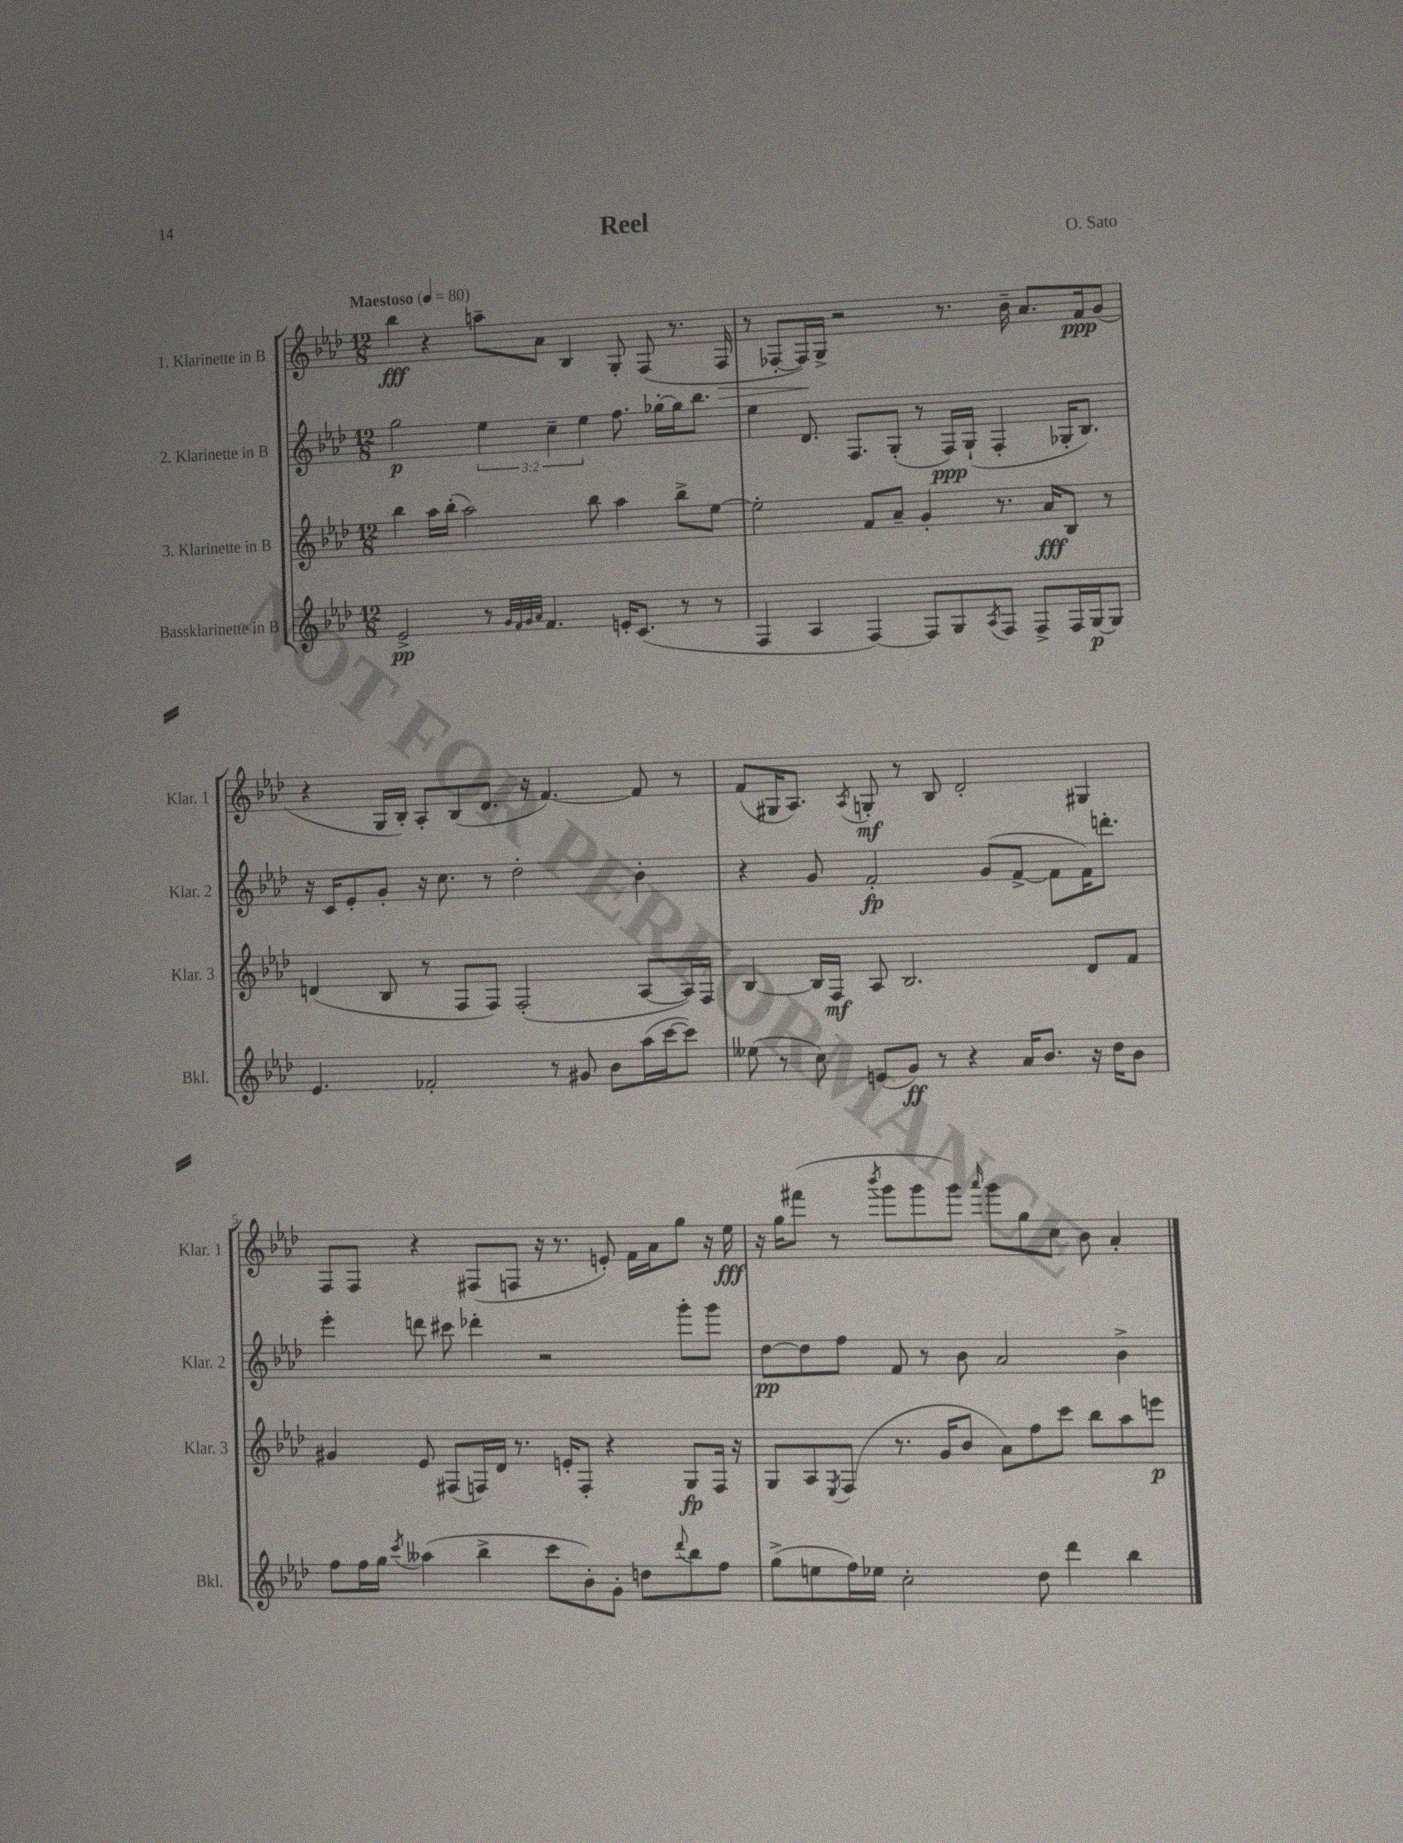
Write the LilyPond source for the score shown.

\header { title = "Reel" composer = "O. Sato" }
<<
\new StaffGroup <<
\new Staff = "s0" \with { instrumentName = "1. Klarinette in B" shortInstrumentName = "Klar. 1" } {
    \clef treble \key aes \major \numericTimeSignature \time 12/8 \tempo "Maestoso" 4 = 80
    bes''4\fff r4 a''8-- aes'8 bes4 g8-. f8( r8. f16\> |
    r8 fes8~-. fes16\!) g16-> r2 r8. bes'16-- aes'8. f'16\ppp g'8( |
    r4 g16 bes16-.) aes8-. bes8( des'8. r16 f'4.~) f'8 r8 |
    f'8( gis16 aes8.) \acciaccatura { aes8 } g8-.\mf r8 bes8 des'2-. gis4 |
    f8 f8 r4 fis8( f8 r16 r8. e'8-.) f'16 aes'16 g''8 r16 ees''16\fff |
    r16 g''16 fis'''8( r8 \acciaccatura { bes'''8 } g'''8 g'''8 g'''8) \grace { aes'''16 } g'''8 g''8 c''8 bes'8 aes'4-. \bar "|." |
}
\new Staff = "s1" \with { instrumentName = "2. Klarinette in B" shortInstrumentName = "Klar. 2" } {
    \clef treble \key aes \major \numericTimeSignature \time 12/8 \override Staff.TupletNumber.text = #tuplet-number::calc-fraction-text
    g''2\p \tuplet 3/2 { ees''4 c''4-- ees''4 } f''8. ges''16~-. ges''16 bes''8. |
    ees''4 des'8. f8. g8-.( r8 f16\ppp) g16-!( f4-. ges16-. bes8.) |
    r16 c'16 ees'8-. g'8-. r16 c''8. r8 des''2-. bes'4-. |
    r4 g'8 f'2-.\fp g'8( f'8~-> f'8 f'16) d'''8.-. |
    ees'''4-. d'''8 cis'''8 des'''4-. r2 g'''8-. g'''8 |
    des''8~\pp des''8 f''8 f'8 r8 bes'8 aes'2 bes'4-> \bar "|." |
}
\new Staff = "s2" \with { instrumentName = "3. Klarinette in B" shortInstrumentName = "Klar. 3" } {
    \clef treble \key aes \major \numericTimeSignature \time 12/8
    bes''4 aes''16 bes''16-.( aes''2) bes''8 aes''4 bes''8-> ees''8~ |
    ees''2-. f'8 aes'8-- g'4-. r8. aes'16\fff bes8 r8 |
    d'4( bes8 r8 f8 f8) f2-.( aes8~ aes16) f16 |
    bes4~ bes16 f16\mf aes8 bes2. des'8 f'8 |
    gis'4 ees'8 fis8( f16) des'16 r8. e'16-. f8-. r4 g8\fp f16 r16 |
    g8 aes8 \acciaccatura { ees8 } f8( r8. g'16 bes'8 aes'8) f''8 c'''8 bes''8 aes''8 e'''8\p \bar "|." |
}
\new Staff = "s3" \with { instrumentName = "Bassklarinette in B" shortInstrumentName = "Bkl." } {
    \clef treble \key aes \major \numericTimeSignature \time 12/8
    ees'2->\pp r8 \grace { g'32 f'32 g'32 aes'32 } f'4. e'16-. c'8.( r8 r8 |
    f4 aes4 f4~) f8 g8 \acciaccatura { aes8 } f8 f8-> f16 g16~\p g8 |
    ees'4. fes'2-. r8 gis'8 bes'8 aes''16( c'''16~ c'''8) |
    eeses''8( r8 c''8) e'8( g'8\ff) r8 r4 aes'16 bes'8. r16 des''16 bes'8 |
    f''8 f''16 g''16 \acciaccatura { c'''8 } aeses''4( bes''4-> c'''8 bes'8-.) g'8-. d''8 \appoggiatura { des'''8 } bes''8 f''8 |
    g''8->( e''8 f''16) ees''16 c''2-. des''8 des'''4 bes''4 \bar "|." |
}
>>
>>
\layout { \context { \Score \override BarNumber.break-visibility = ##(#f #t #t) barNumberVisibility = #(every-nth-bar-number-visible 5) } }
